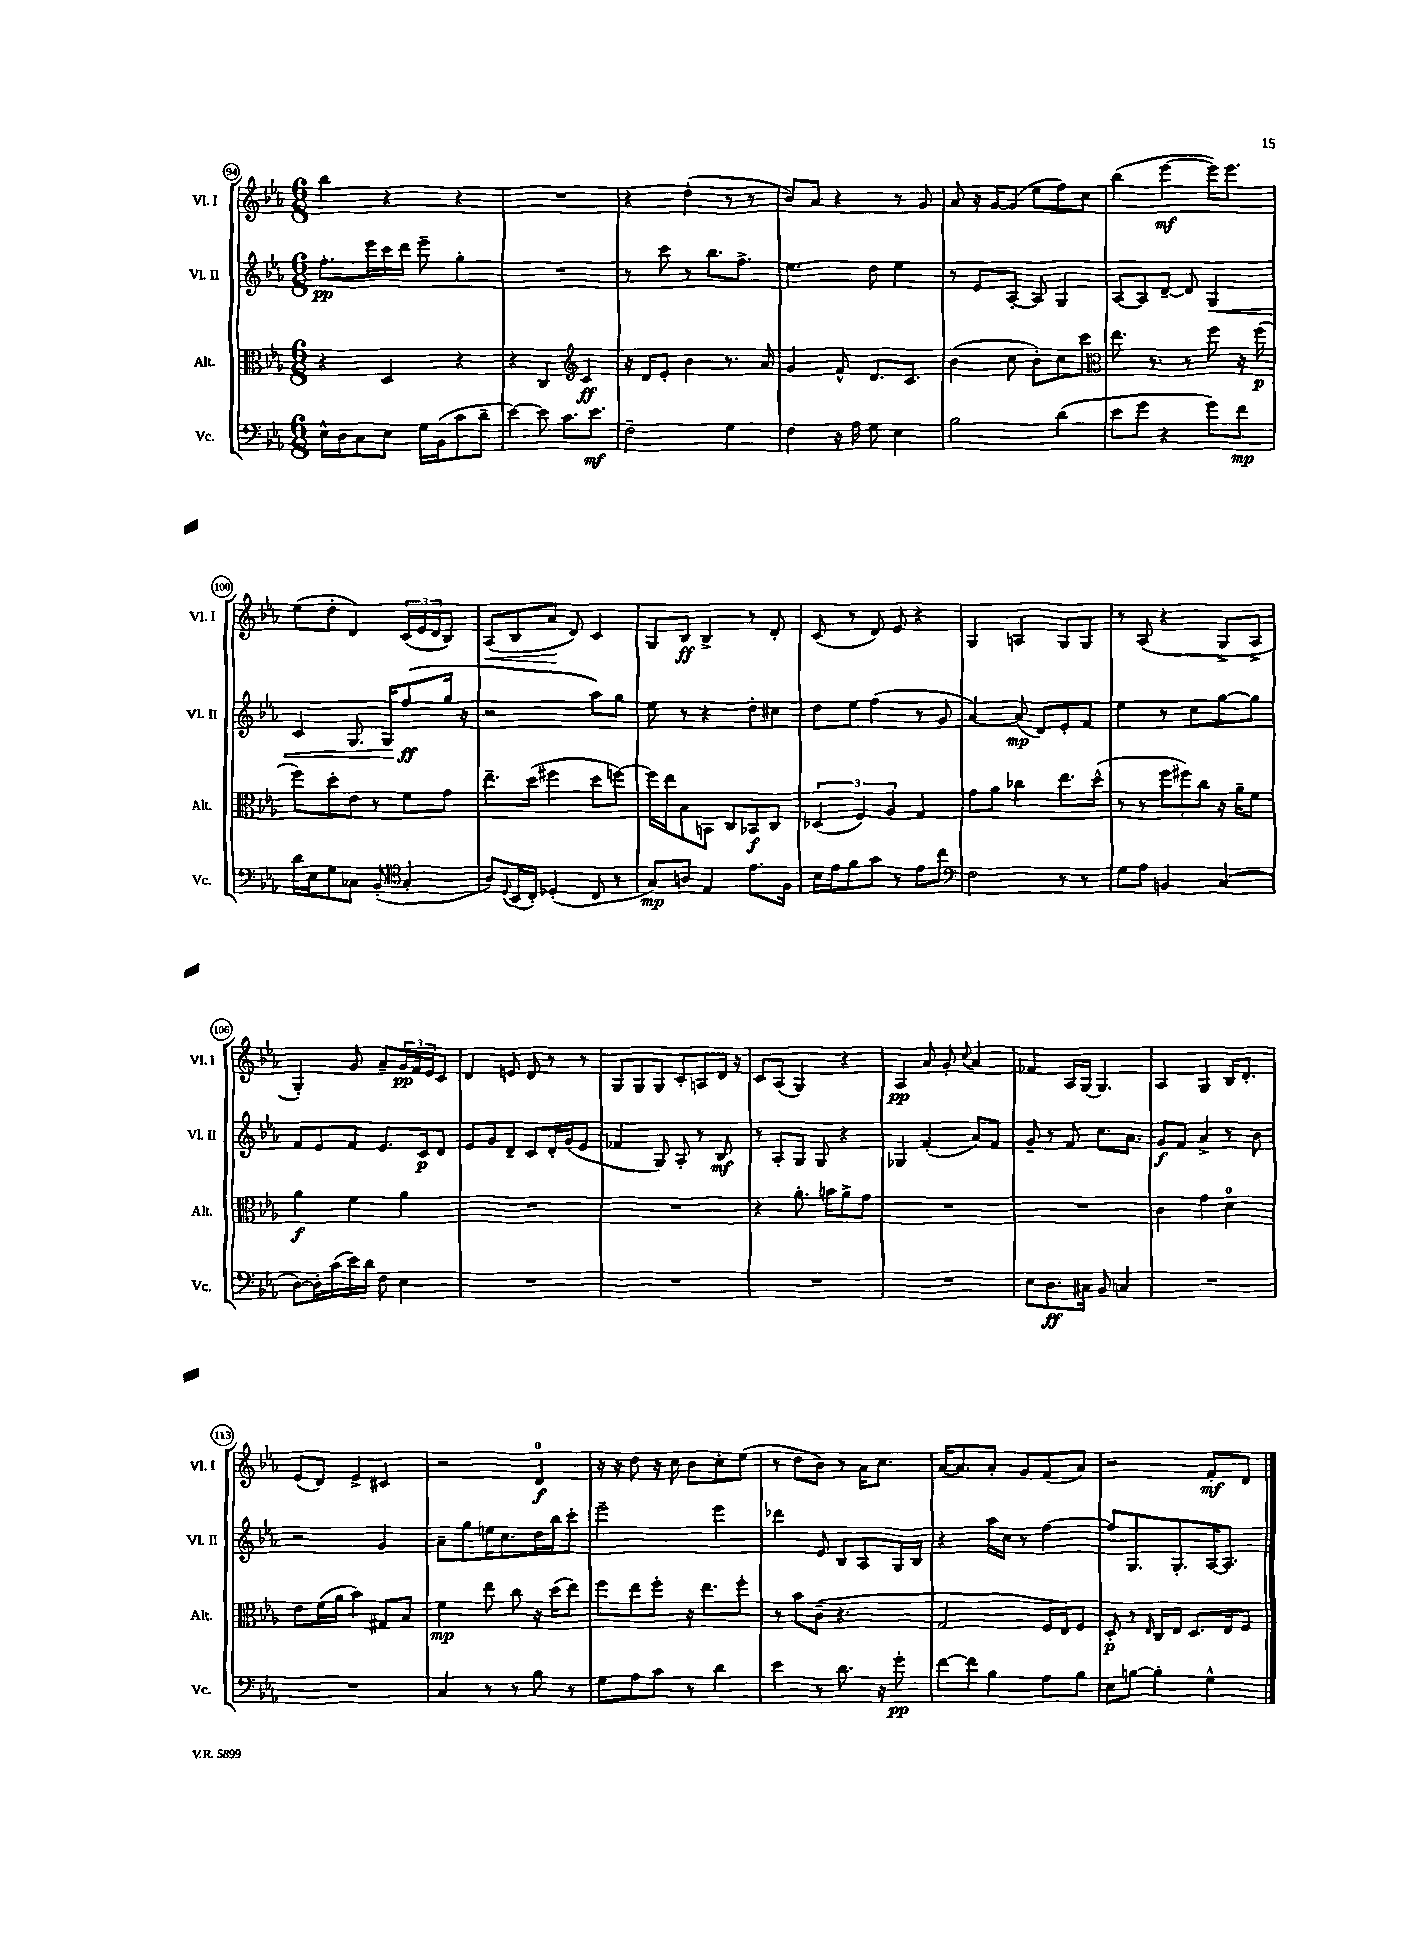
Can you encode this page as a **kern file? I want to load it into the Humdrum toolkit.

**kern	**kern	**kern	**kern
*staff4	*staff3	*staff2	*staff1
*clefF4	*clefC3	*clefG2	*clefG2
*k[b-e-a-]	*k[b-e-a-]	*k[b-e-a-]	*k[b-e-a-]
*M6/8	*M6/8	*M6/8	*M6/8
16E-^^	4r	8.ff'	4bb-
16D	.	.	.
8C	.	.	.
.	.	16eee-	.
8E-	4D	16ccc	4r
.	.	16ddd	.
16G	.	8eee-~	.
(16BB-	.	.	.
8c	4r	4gg'	4r
8d~	.	.	.
=	=	=	=
[4e-)	4r	2.r	2.r
8e-]	4C	.	.
8.c	.	.	.
*	*clefG2	*	*
.	4c	.	.
8.e-	.	.	.
=	=	=	=
2F~	16r	8r	4r
.	16d	.	.
.	8e-'	8ccc	.
.	4b-	8r	(4dd'
.	.	8.bb-	.
4G	8.r	.	8r
.	.	8.ff^	.
.	.	.	8r
.	16a-	.	.
=	=	=	=
4F	4g	4.ee-	8b-)
.	.	.	8a-
16r	8f^^	.	4r
16A-	.	.	.
8G	8.d	8dd	.
4E-	.	4ee-	8r
.	8.c	.	.
.	.	.	8g
=	=	=	=
2B-	(4b-	8r	8a-
.	.	8e-	16r
.	.	.	[16g
.	8cc	[8A-'	(8g]
.	8b-')	8A-]	8ee-
(4d	8cc	4G	8ff)
.	8ccc	.	8cc
=	=	=	=
*	*clefC3	*	*
8e-	8.ee-	[8A-	(4bb-
8g	.	8A-]	.
.	8.r	.	.
4r	.	[8d~	[4eee-
.	8r	8d]	.
8g)	8ff	4G	16eee-])
.	.	.	8.eee-
8f	16r	.	.
.	(16ff	.	.
=	=	=	=
16d	8ff)	4c	(8ee-
16E-	.	.	.
8G	8dd'	.	8dd'
8C-	8e-	8.G	4d)
(8BB-'	8r	.	.
.	.	16G	.
*clefC4	*	*	*
4G'	8f	(8ff	(24c
.	.	.	24e-
.	.	.	24d
.	8g	16gg	8B-)
.	.	16r	.
=	=	=	=
8A-)	8.ee-~	2r	(8A-
8qqD	.	.	.
(16BB-	.	.	8B-
16C')	(16dd	.	.
(4D-'	4ff#	.	8a-
.	.	.	8d)
8C	8dd	8aa-)	4c
8r	[8ff)	8gg	.
=	=	=	=
8G)	16ff]	8ee-	8G
.	16ee-	.	.
8A	8B-	8r	8B-
4E-	8BB	4r	4B-^
.	8C	.	.
8.e-	8BB-	8dd'	8r
.	8C	8cc#	8d'
16F	.	.	.
=	=	=	=
16B-	(6D-	8dd	(8c
16e-	.	.	.
8f	.	8ee-	8r
.	6F)	.	.
8g	.	(4ff	8d)
.	6A-	.	.
8r	.	.	8e-
8e-	4G	8r	4r
8cc	.	8g	.
=	=	=	=
*clefF4	*	*	*
2F	8g	[4a-)	4G
.	8a-	.	.
.	4cc-	(8a-]	4A
.	.	8d)	.
8r	8.ee-	8e-'	8G
8r	.	8f	8G
.	(16dd^^	.	.
=	=	=	=
8G	8r	4ee-	8r
8A-	8r	.	(8A-
4BB	12ff	8r	4r
.	12ff#)	.	.
.	.	8cc	.
.	12cc	.	.
(4C	16r	[8gg	8G^
.	16a-~	.	.
.	8f	8gg]	8A-^
=	=	=	=
[8D)	4a-	8f	4G')
16D']	.	8e-	.
(16c	.	.	.
16e-)	4f	8f	8g
16d	.	.	.
8F	.	8.e-	8a-~
4E-	4a-	.	24g
.	.	.	24f
.	.	16c	.
.	.	.	24e-
.	.	8d	8c
=	=	=	=
2.r	2.r	8e-	4d
.	.	8g	.
.	.	8d~	8e
.	.	8c	8d
.	.	16d'	8r
.	.	(16g	.
.	.	8e-	8r
=	=	=	=
2.r	2.r	4f-	8G
.	.	.	8G
.	.	8G)	8G
.	.	8A-'	8c'
.	.	8r	8A
.	.	8B-	16d
.	.	.	16r
=	=	=	=
2.r	4r	8r	8c
.	.	8A-'	(8A-
.	8.a-'	8G	4G)
.	.	8G	.
.	16b	.	.
.	8a-^	4r	4r
.	8g	.	.
=	=	=	=
2.r	2.r	4G-	4A-
.	.	(4f'	8a-
.	.	.	8g'
.	.	.	8qqcc
.	.	8a-)	4a-
.	.	8f	.
=	=	=	=
8E-	2.r	8g~	4f-
8.D	.	8r	.
.	.	8f	16A-
16C#	.	.	[16G
8BB-	.	8.cc	4.G]
4C	.	.	.
.	.	8.a-	.
=	=	=	=
2.r	4c	8g	4A-
.	.	8f	.
.	4g	4a-^	4G
.	4d	8r	16B-
.	.	.	8.d'
.	.	8b-	.
=	=	=	=
2.r	8e-	2r	(8e-
.	(16f	.	8d)
.	16a-	.	.
.	4b-)	.	4e-^
.	8G#	4g	4c#
.	8B-	.	.
=	=	=	=
4C	4f	8a-~	2r
.	.	8gg	.
8r	8ee-	16ee	.
.	.	8.cc	.
8r	8cc	.	.
8B-	16r	16dd	4d
.	(16dd	16bb-	.
8r	8ee-)	8ccc'	.
=	=	=	=
8G	8ff	2eee-~	16r
.	.	.	16r
8A-	8ee-	.	8dd
8c	8ff'	.	16r
.	.	.	16cc
8r	16r	.	8b-
.	8.ee-	.	.
4d	.	4eee-	8cc'
.	8ff'	.	(8ee-
=	=	=	=
4e-	8r	4ddd-	8r
.	8b-	.	8dd
8r	(8c~	8e-	8b-)
8.d	4.r	8B-	8r
.	.	8A-	16a-
16r	.	.	8.cc
8g'	.	16G	.
.	.	16B-	.
=	=	=	=
[8f	2G	4r	[16a-
.	.	.	8.a-]
8f]	.	.	.
4B-	.	16aa-	8a-'
.	.	16cc	.
.	.	8r	8g
8A-	16F	[4ff	(8f
.	16E-)	.	.
8B-	8F	.	8a-)
=	=	=	=
8E-	8D'	8ff]	2r
[8B	8r	8.G	.
.	16qqE-	.	.
4B']	16C	.	.
.	16E-	8.G'	.
.	8.D	.	.
4G^^	.	[16A-	8f'
.	16E-	8.A-]	.
.	8F	.	8d
==	==	==	==
*-	*-	*-	*-
